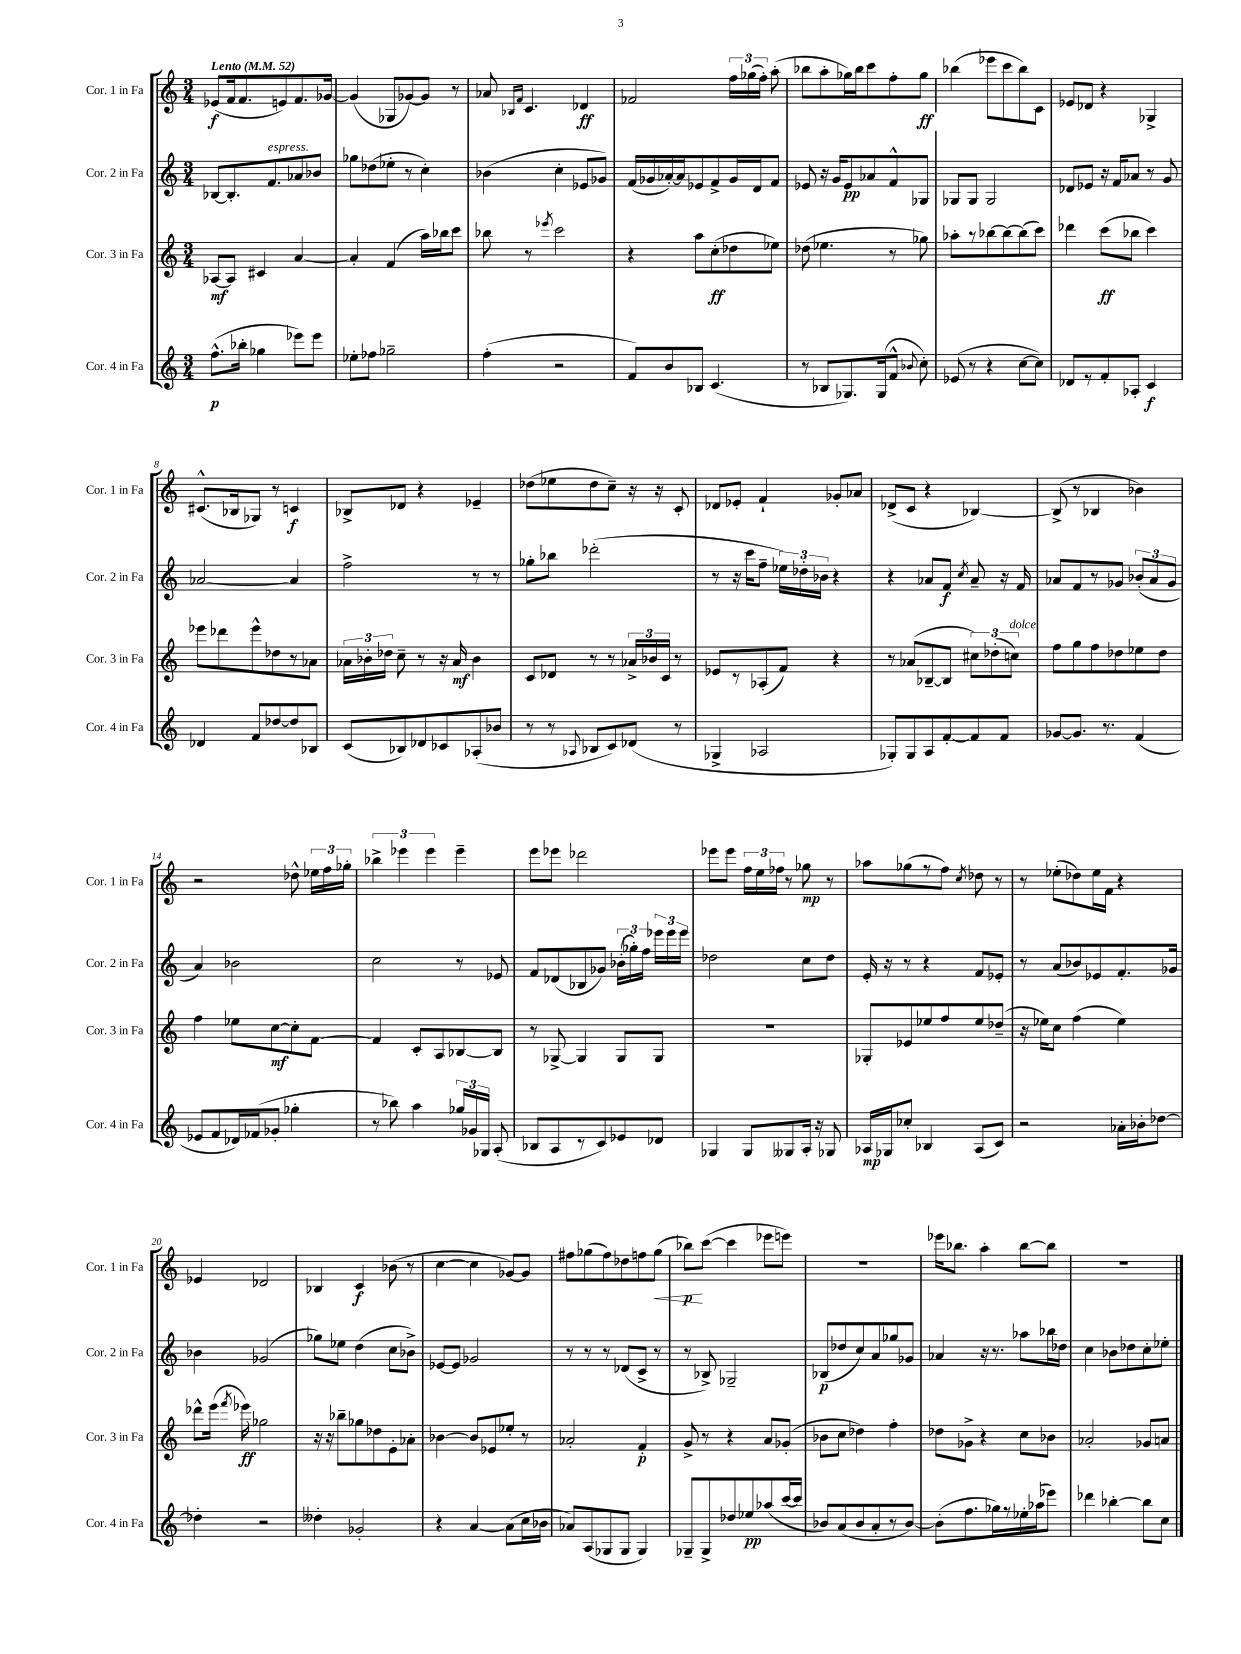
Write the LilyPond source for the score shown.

<<
\new StaffGroup <<
\new Staff = "s0" \with { instrumentName = "Cor. 1 in Fa" shortInstrumentName = "Cor. 1 in Fa" } {
    \clef treble \key c \major \numericTimeSignature \time 3/4 \tempo "Lento" 4 = 52
    \autoBeamOff ees'8[\f( f'16 f'8. e'8) f'8. ges'16]~ |
    ges'4( ges8[ ges'8~) ges'8] r8 |
    aes'8 \grace { bes16[ f'16] } c'4. des'4\ff |
    fes'2 \tuplet 3/2 { f''16[ ges''16( f''16]-.) } a''8-.( |
    bes''8[ a''8-. ges''16) bes''16 c'''8 f''8-. ges''8]\ff |
    bes''4( ees'''8[ c'''8 bes''8) c'8] |
    ees'8[ des'8] r4 ges4-> |
    cis'8.[-^( bes16 ges8]) r8 c'4\f |
    bes8[-> des'8] r4 ees'4-- |
    des''8[( ees''8 des''8 c''8]--) r16 r16 c'8-. |
    des'8[ ees'8]-. f'4-! ges'8[-. aes'8] |
    des'8[->( c'8] r4 bes4~) |
    bes8->( r8 bes4 bes'4) |
    r2 des''8-^ \tuplet 3/2 { ees''16[ f''16 ges''16]-. } |
    \tuplet 3/2 { bes''4-> ees'''4 ees'''4 } ees'''4-- |
    e'''8[ ees'''8] des'''2 |
    ees'''8[ ees'''8] \tuplet 3/2 { f''16[ e''16 fes''16] } r8 ges''8\mp r8 |
    aes''8[ ges''8( r8 f''8]) \acciaccatura { c''8 } des''8 r8 |
    r8 ees''8[-.( des''8) ees''16 f'16] r4 |
    ees'4 des'2 |
    bes4 c'4\f bes'8( r8 |
    c''4~ c''4 ges'8[~) ges'8] |
    fis''8[ ges''8( fis''8) des''8 f''8 ges''8]\<( |
    bes''8[\p\!) c'''8]~( c'''4 ees'''8[ e'''8]) |
    R2. |
    ees'''16[ bes''8.] a''4-. bes''8[~ bes''8] |
    R2. \bar "|." |
}
\new Staff = "s1" \with { instrumentName = "Cor. 2 in Fa" shortInstrumentName = "Cor. 2 in Fa" } {
    \clef treble \key c \major \numericTimeSignature \time 3/4
    \autoBeamOff bes8[~ bes8.-. f'8.^\markup { \italic "espress." } aes'8 bes'8] |
    ges''8[ des''8( ees''8]-. r8 c''4-.) |
    bes'4( c''4-. ees'8[ ges'8]) |
    f'16[( ges'16 aes'16~-.) aes'16 ees'8 f'8-> ges'16 d'16 f'8] |
    ees'8 r16 g'16[ ees'8\pp aes'8 f'8-^ ges8] |
    ges8[ ges8] ges2 |
    des'8[ ees'8] r16 f'16[ aes'8] r8 g'8 |
    aes'2~ aes'4 |
    f''2-> r8 r8 |
    ges''8[-. bes''8] des'''2-.( |
    r8 r16 c'''16[ f''8]-- \tuplet 3/2 { ees''16[) des''16-. bes'16] } r4 |
    r4 aes'8[ f'8]\f \acciaccatura { c''8 } aes'8-- r16 f'16 |
    aes'8[ f'8 r8 ges'8] \tuplet 3/2 { bes'8[-.( aes'8 ges'8] } |
    a'4) bes'2 |
    c''2 r8 ees'8 |
    f'8[ des'8( bes8 ges'8]) \tuplet 3/2 { bes'16[-.( ges''16-.) f''16] } \tuplet 3/2 { ees'''16[ ees'''16 ees'''16] } |
    des''2 c''8[ des''8] |
    e'16-. r16 r8 r4 f'8[ ees'8]-. |
    r8 a'8[( bes'8) ees'8 f'8.-. ges'16] |
    bes'4 ges'2( |
    ges''8[) ees''8] d''4( c''8[ bes'8]->) |
    ees'8[~ ees'8] ges'2 |
    r8 r8 r8 des'8[( c'8]-> r8 |
    r8 bes8->) ges2-- |
    bes8[\p( des''8 c''8) a'8 ges''8 ges'8] |
    aes'4 r16 r8. aes''8[ bes''16 des''16] |
    c''4 bes'8[ des''8 c''8-. ees''8]-. \bar "|." |
}
\new Staff = "s2" \with { instrumentName = "Cor. 3 in Fa" shortInstrumentName = "Cor. 3 in Fa" } {
    \clef treble \key c \major \numericTimeSignature \time 3/4
    \autoBeamOff aes8[~\mf aes8] cis'4 a'4~ |
    a'4-. f'4( a''16[) bes''16 c'''8] |
    bes''8 r8 \acciaccatura { ees'''8 } c'''2 |
    r4 a''8[ c''8-.\ff( des''8 ees''8]) |
    des''8( ees''4. r8 ges''8) |
    aes''8[-. r8 bes''8~ bes''8~ bes''8( c'''8]) |
    des'''4 c'''8[\ff( bes''8] c'''4) |
    ees'''8[ des'''8 ees'''8-^ des''8 r8 aes'8] |
    \tuplet 3/2 { aes'16[ bes'16-. des''16] } c''8-- r8 r16 aes'16\mf bes'4 |
    c'8[ des'8] r8 r8 \tuplet 3/2 { aes'16[-> bes'16 c'16] } r8 |
    ees'8[ r8 aes8-.( f'8]) r4 |
    r8 aes'8[( bes8~-- bes8] \tuplet 3/2 { cis''8[) des''8-.( c''8]^\markup { \italic "dolce" }) } |
    f''8[ g''8 f''8 des''8 ees''8 des''8] |
    f''4 ees''8[ c''8~\mf c''8-. f'8]~ |
    f'4 c'8[-. a8 bes8~ bes8] |
    r8 ges8~-> ges4 ges8[ ges8] |
    R2. |
    ges8[-. ees'8 ees''8 f''8 ees''8 des''8]--( |
    r16 ees''16[) c''8] f''4( ees''4) |
    des'''8[-^ e'''16]( \acciaccatura { f'''8 } ees'''16\ff) ges''2 |
    r16 r16 bes''8[-- ges''8 des''8 e'8-. aes'8]-. |
    bes'4~ bes'8[ ees'8 ees''8]-. r8 |
    aes'2-. f'4-.\p |
    g'8-> r8 r4 a'8[ ges'8]-.( |
    bes'8[ c''8] des''4) f''4-. |
    des''8[ ges'8]-> r4 c''8[ bes'8] |
    aes'2-. ges'8[ a'8] \bar "|." |
}
\new Staff = "s3" \with { instrumentName = "Cor. 4 in Fa" shortInstrumentName = "Cor. 4 in Fa" } {
    \clef treble \key c \major \numericTimeSignature \time 3/4
    \autoBeamOff f''8.[-^\p( bes''16]-. ges''4 ees'''8[) ees'''8] |
    ees''8[-. fes''8] ges''2-- |
    f''4-.( r2 |
    f'8[) b'8 bes8] c'4.( |
    r8 bes8[ ges8.) ges16( f'8]-^ \appoggiatura { bes'8 } c''8-.) |
    ees'8( r8 r4 c''8[~ c''8]) |
    des'8[ r8 f'8-. aes8]-. c'4\f |
    des'4 f'8[ des''8~ des''8 bes8] |
    c'8[( bes8) des'8 ces'8 aes8-.( bes'8] |
    r8 r8 \appoggiatura { aes8 } bes8[ c'8) des'8]( r8 |
    ges4-> aes2 |
    ges8[-.) ges8 a8 f'8~-. f'8 f'8] |
    ges'8[~ ges'8.] r8. f'4( |
    ees'8[ f'8 des'16) fes'16( ges'8]-. ges''4-. |
    r8 bes''8) a''4 \tuplet 3/2 { ges''16[ ges'16 ges16] } a8-.( |
    bes8[ a8 r8 c'8) ees'8 des'8] |
    ges4 ges8[ geses8 a16]-. r16 ges8 |
    aes16[\mp ges16 ces''8]-. bes4 aes8[( c'8]) |
    r2 aes'16[-. bes'16-. des''8]~ |
    des''4-. r2 |
    deses''4-. ges'2-. |
    r4 a'4~ a'8[( c''16 bes'16] |
    aes'8[) a8( ges8 ges8] ges4) |
    ges8[-- ges8-> des''8 ees''8\pp aes''8( c'''16~ c'''16] |
    bes'8[) a'8( bes'8 a'8-. r8 bes'8]~) |
    bes'8[-.( f''8. ges''16) r8 ees''16-. aes''16( ees'''8]) |
    des'''4 bes''4~-. bes''8[ c''8] \bar "|." |
}
>>
>>
